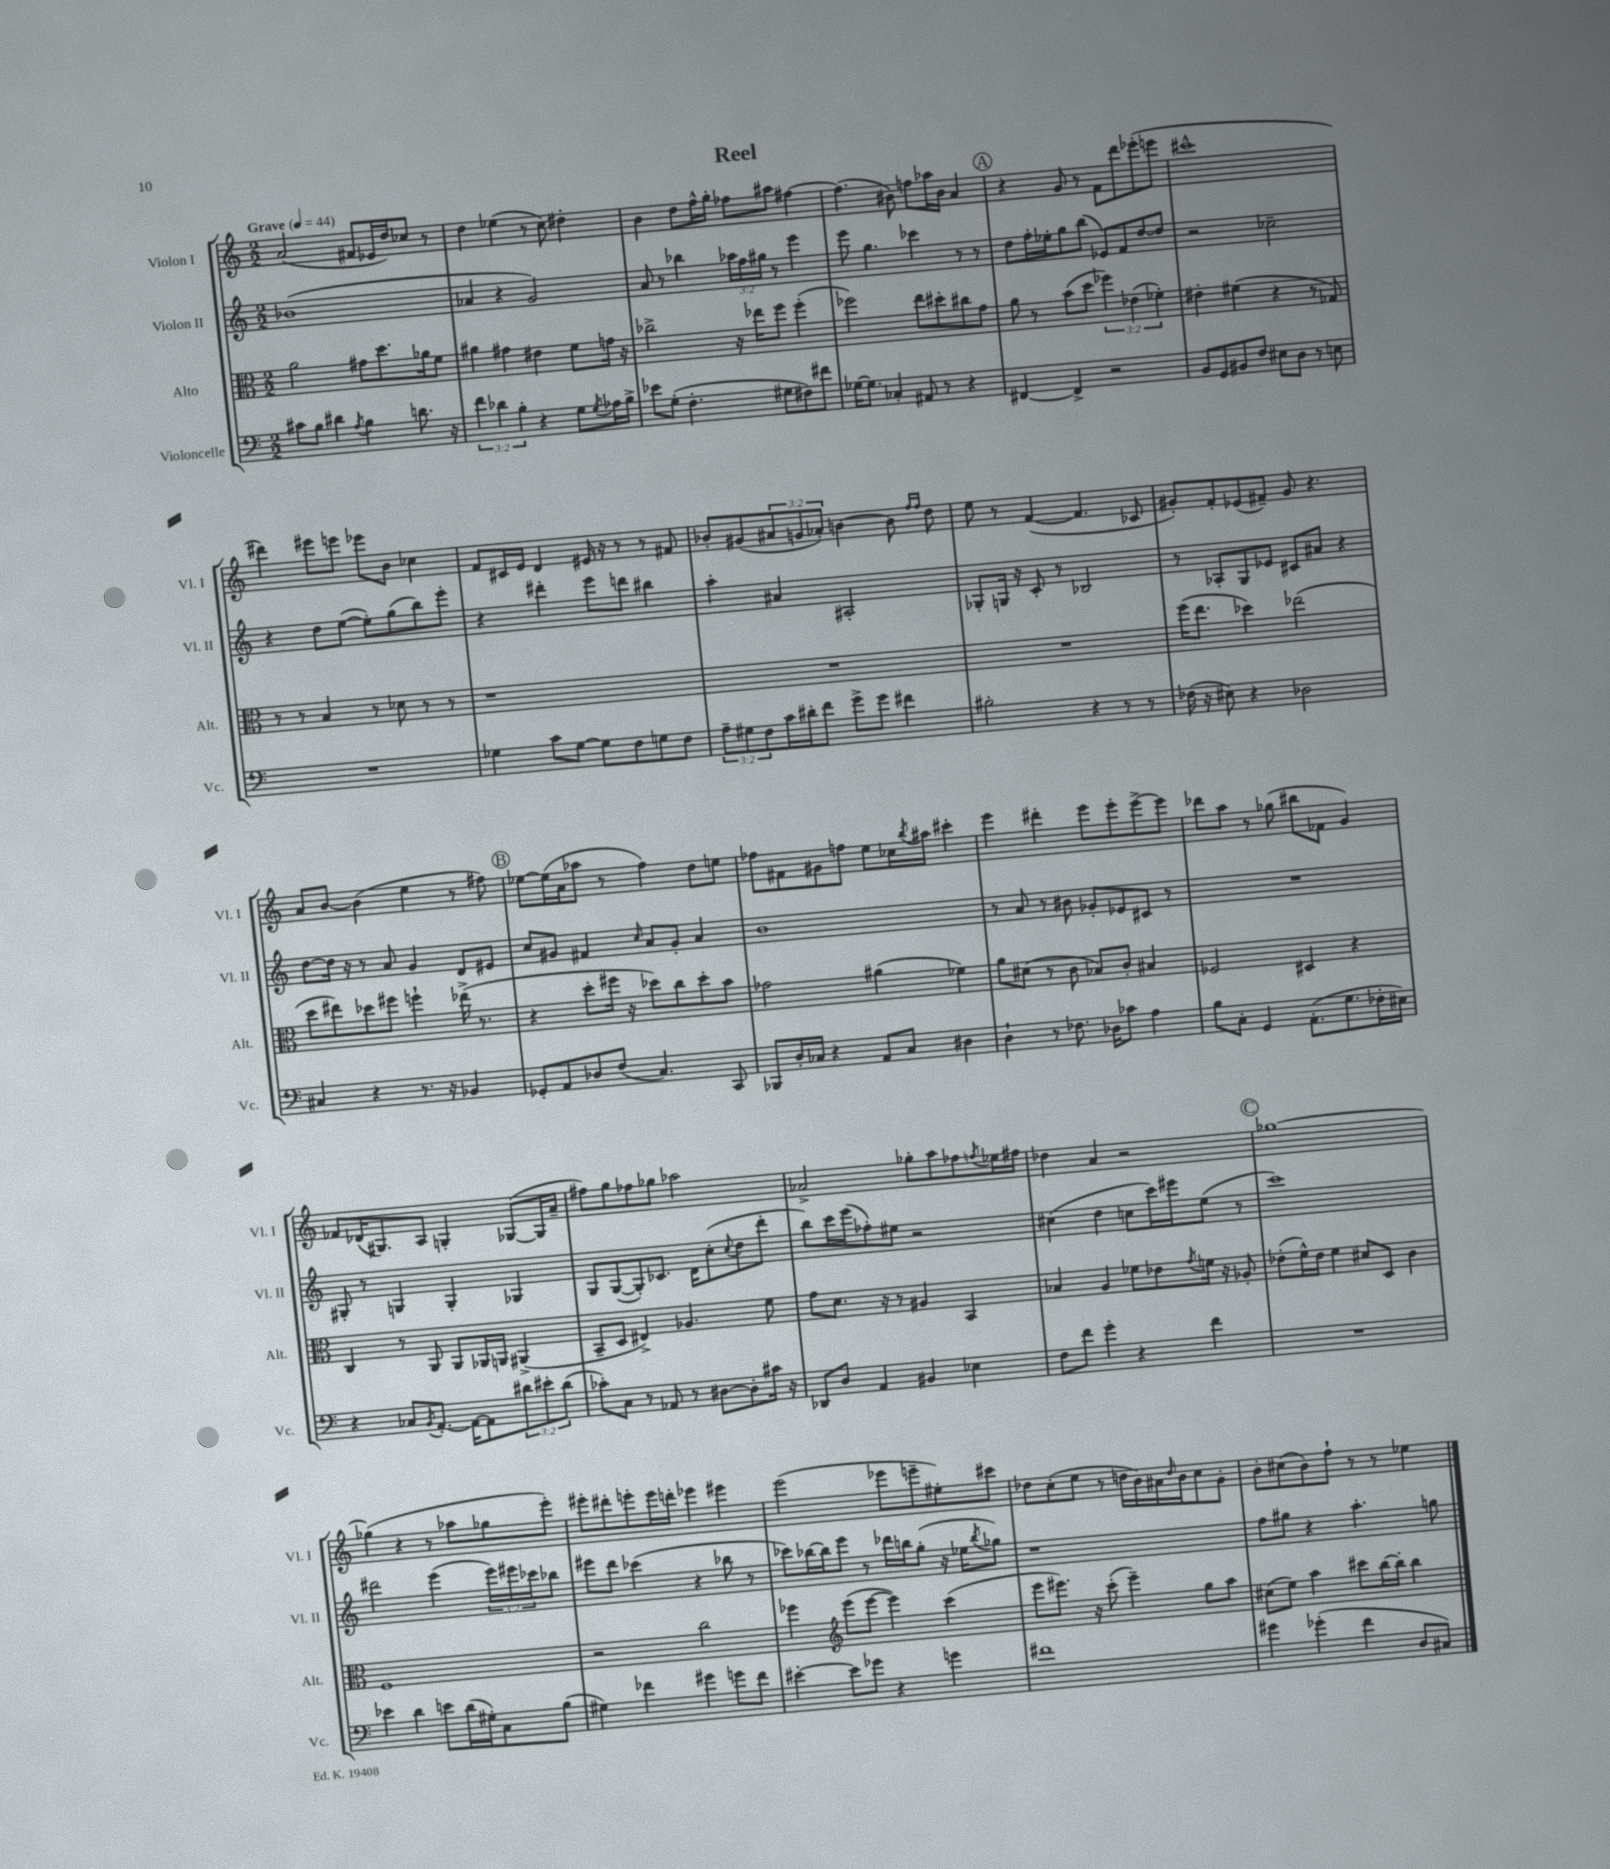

**kern	**kern	**kern	**kern
*staff4	*staff3	*staff2	*staff1
*clefF4	*clefC3	*clefG2	*clefG2
*k[]	*k[]	*k[]	*k[]
*M2/2	*M2/2	*M2/2	*M2/2
*MM44	*MM44	*MM44	*MM44
8c#\L	2a\	(1b-	(2a/
8B\J	.	.	.
4d#\	.	.	.
8qA/	.	.	.
4B\	8g#\L	.	8f#/L
.	8.dd\	.	16e-/L
.	.	.	16dd/J)
8.d\	.	.	8cc-/J
.	16a-\k	.	.
.	8f\J	.	8r
16r	.	.	.
=	=	=	=
6f\	4a#\	4a-/	4dd\
6d-\	.	.	.
.	4g#\	4r	(4ee-\
6B'\	.	.	.
4r	4e#\	2g/)	8r
.	.	.	8cc\)
8G\L	8f\L	.	4dd#'\
8qG/	.	.	.
16A-\L	16g\Jk	.	.
16B^\JJ	16r	.	.
=	=	=	=
8e-\L	2cc-^\	8a/	4b\
(8G'\J	.	8r	.
4.F'\	.	4bb-\	8dd\L
.	.	.	16ff^^\L
.	.	.	16gg'\JJ
.	16r	24aa-\LL	8ff-\L
.	.	24ff\	.
.	16ee-\LK	.	.
.	.	24gg#\JJ	.
8G#\L	8ff\J	8r	8aa#\J
8F#\)	(4ff'\	4eee\	[4ff#\
8f#\J	.	.	.
=	=	=	=
[16G-\LK	2ff-\)	8eee\	(4.ff#\]
8.G-\]J	.	.	.
.	.	4.gg\	.
4C-'/	.	.	.
.	.	.	8b#\)
8AA#/	8ee\L	4ccc-\	8ff\L
8r	8dd#'\	.	16aa-\L
.	.	.	16b#\JJ
4r	8cc#\	8r	4a/
.	8g\J	8r	.
=	=	=	=
[4FF#/	8a\	8dd\L	4r
.	8r	16ff'\L	.
.	.	16ee-'\J	.
4FF#^/]	(8b\L	8gg\	8g/
.	8dd\J	(8bb\J	8r
2r	6ff-\)	8e-/L)	8f\L
.	.	8f/	8ddd\
.	(6e-\	.	.
.	.	[8dd/	(8eee-'\
.	6f-'\)	.	.
.	.	8dd/]J	8eee\J
=	=	=	=
8BB/L	4e#'\	2r	1ccc#^^
8GG/	.	.	.
8BB#/	(4f#\	.	.
8F/J	.	.	.
8E#\L	4r	2cc-~\	.
8D\J	.	.	.
8r	8r	.	.
8E\	8G-/)	.	.
=	=	=	=
1r	8r	4r	4ddd#\)
.	8r	.	.
.	4B/	8dd\L	8eee#\L
.	.	([8ee\J	8eee\J
.	8r	8ee'\]L)	8eee-\L
.	8d-\	(8gg\	8b\J
.	8r	8bb\)	4cc-\
.	8r	8eee'\J	.
=	=	=	=
4G-\	1r	4r	8f/L
.	.	.	16c#/L
.	.	.	16e/JJ
8c\L	.	4ddd#'\	4d/
[8G-\J	.	.	.
8G-\]L	.	8eee\L	16e#/
.	.	.	16r
8F\	.	8ddd\J	8r
8G\	.	4bb#\	8r
8F\J	.	.	8f#/
=	=	=	=
12A~\L	1r	4aa'\	8b-'/L
12G#\	.	.	.
.	.	.	(8g#/
12F\	.	.	.
16c\L	.	4a#/	12a#/
16d#'\J	.	.	.
.	.	.	12g/
8f\J	.	.	.
.	.	.	12a-'/J)
8g^\L	.	2A#'/	[4b\
8g\J	.	.	.
4f#\	.	.	8b\]
.	.	.	16qqff/LL
.	.	.	16qqff/JJ
.	.	.	8dd\
=	=	=	=
2B#'\	1r	8G-'/L	8ee\
.	.	16G/Jk	8r
.	.	16r	.
.	.	8c'/	([4f/
.	.	8r	.
4r	.	2B-/	4.f/]
8r	.	.	.
8r	.	.	8c-/
=	=	=	=
(16F-\	(16ff\LK	8r	8g#'/L)
16r	8.ee\J	.	.
8E#\)	.	8A-'/L	8f'/
4r	4dd-\)	8G/	(8e-/
.	.	8e-/J	8f#~/J)
2D-\	(2ee-\	8c#/L	8g#/
.	.	8a#/J	4.r
.	.	4r	.
=	=	=	=
4C#/	8dd\L	[8dd\L	8a/L
.	8ee#\)	16dd\]Jk	[8b/J
.	.	16r	.
4r	8dd-\	8r	(4b\]
.	8ff#\J	8a/	.
8.r	4ff`\	4g/	4ee\
16r	.	.	.
4BB-/	(16ee-^\	8d/L	8r
.	8.r	.	.
.	.	8e#/J	8ff#\)
=	=	=	=
8GG-'/L	4r	8cc/L	[8ee-\L
8AA/	.	8g#/J	(16ee-\]L
.	.	.	16a\J
8D-/	8dd'\L	4f#/	8aa-\J
(8F/J	16ff#\Jk	.	8r
.	16r	.	.
.	.	16qqcc/	.
4.C/)	8dd-\L)	8a/L	4ff\)
.	8cc\	8g#'/J	.
.	8dd-'\	4a/	8dd\L
8CC/	8b\J	.	8ee\J
=	=	=	=
8BBB-/L	2g-\	1b	8ff-\L
16D'/L	.	.	8f#\
16C-/JJ	.	.	.
4r	.	.	8g#\
.	.	.	8ff\J
8AA/L	(4a#\	.	8ee\L
8C-/J	.	.	16cc-\L
.	.	.	8qbb/
.	.	.	16aa#\JJ
4D#\	4f-\)	.	4ccc#'\
=	=	=	=
4D`\	8a\L	8r	4eee\
.	(8d#\J	8a/	.
8r	8r	8r	4ddd#'\
8.F-\	8c\	8b#\	.
.	8B-/L)	8g-'/L	8eee\L
16D-\LK	.	.	.
8c-\J	8c'/J	8e-/	8eee'\
4A\	4B#/	8c#/J	[8eee^\
.	.	8r	8eee\]J
=	=	=	=
8B\L	2F-/	1r	8ddd-\L
8C'\J	.	.	8aa\J
4GG/	.	.	8r
.	.	.	(8gg-\
(8.AA'\L	4D#/	.	8bb#\L
.	.	.	8f-\J
8.G\	.	.	.
.	4r	.	4g/)
16F-'\L	.	.	.
16E#\JJ)	.	.	.
=	=	=	=
4r	4C/	8G#'/	8f-/L
.	.	8r	(16d-/K
.	.	.	8.G#/)
8C-/L	8r	4G/	.
8qBB/	.	.	.
[8.AA'/J	8AA/	.	8A/J
.	8AA/L	4G'/	4G'/
16AA\_LK	.	.	.
8AA\]	16AA-/L	.	.
.	16AA/JJ	.	.
12d#\	(4AA#^/	4G-/	([8G-/L
12e#'\	.	.	.
.	.	.	16G-/]L
(12d#\J	.	.	.
.	.	.	16a~/JJ
=	=	=	=
8c-'\L)	8BB~/L	8G/L	8ff#\L)
8C\J	8D/J	([8G/	8gg\
8r	4E#^/)	8G'/])	8ff-\
8AA-/	.	8.c-/J	8gg-\J
8r	4.A-/	.	2aa-\
.	.	16d\LK	.
[8D#\L	.	(8cc'\	.
.	.	8qqcc/	.
8D#'\]	.	8dd\	.
16c#\Jk	8f\	8ddd'\J	.
16r	.	.	.
=	=	=	=
8DD-/L	8g\L	8bb\L)	2a-^/
8D/J	8.d\J	16ccc\L	.
.	.	(16eee\J	.
4AA/	.	8ff-'\)	.
.	16r	.	.
.	8r	8ee#\J	.
4BB#/	4A#/	2r	8gg-'\L
.	.	.	8aa\
4E-\	4BB/	.	8ff-\
.	.	.	8qff/
.	.	.	16ee-\L
.	.	.	16ff#\JJ
=	=	=	=
8F\L	4B-/	(4cc#\	4dd-\
8f\J	.	.	.
4g'\	4A/	4dd\	4a/
4r	8f-\L	8cc\L	2r
.	8e-\	16ccc\L)	.
.	.	16eee#\J	.
.	8qg/	.	.
4f\	16f\Jk	(8ee\J	.
.	16r	.	.
.	8A-'/	8r	.
=	=	=	=
1r	(8e-'\L	1ccc)	[1gg-
.	16f^^\L)	.	.
.	16e-\JJ	.	.
.	4f\	.	.
.	8d#/L	.	.
.	8D/J	.	.
.	4c\	.	.
=	=	=	=
4e-\	1F	2ddd#\	(4gg-\]
4d\	.	.	4r
8e\L	.	(4eee\	8r
(16d\L	.	.	8aa-\L
16G#'\J)	.	.	.
8C\	.	24eee\LL)	8gg-\
.	.	24eee#\	.
.	.	24ccc-\J	.
(8B\J	.	8bb-\J	8eee'\J)
=	=	=	=
4G#\)	2r	8eee#\L	8eee#'\L
.	.	8ddd\J	8ddd#'\
4f-\	.	(4ccc-\	8eee'\
.	.	.	16eee\L
.	.	.	16ddd'\JJ
4g#\	2cc\	4r	4eee-\
8g\L	.	8bb-\	4eee#\
8f-\J	.	8r	.
=	=	=	=
[4e#'\	4ff-\	8ccc-\L)	(2eee\
.	.	[16bb-\L	.
.	.	16bb-\]J	.
*	*clefG2	*	*
8e#\]L	(8eee\L	8eee\J	.
8g-\J	[8eee\J	8r	.
4r	4eee\])	16ddd-\LL	8eee-\L
.	.	16bb\J	.
.	.	(8gg'\J	8eee~\
4g\	(4ccc\	16r	8ee#'\)
.	.	16ee-\LK	.
.	.	8qbb/	.
.	.	8gg-\J)	8ccc#\J
=	=	=	=
1f#	8eee\L	1r	8dd-\L
.	8.eee#\J)	.	(8cc'\
.	.	.	8ee\J
.	16r	.	.
.	(8ccc'\	.	8r
.	4eee#~\)	.	16dd\LL
.	.	.	16b\)
.	.	.	16a#\
.	.	.	16qqdd/
.	.	.	16b\J
.	8gg\L	.	8cc\
.	8aa\J	.	8g'\J
=	=	=	=
4g#\	(8cc#\L	8ff\L	8b'\L
.	8ee\J)	8gg#\J	(8cc#\
(4g-'\	4aa\	4r	8b\)
.	.	.	8ff`\J
4f\	8ccc#\L	4.aa'\	8r
.	[16bb\L	.	8r
.	16bb'\]JJ	.	.
8D/L	4bb\	.	4ee-\
8C#/J)	.	8gg\	.
==	==	==	==
*-	*-	*-	*-
